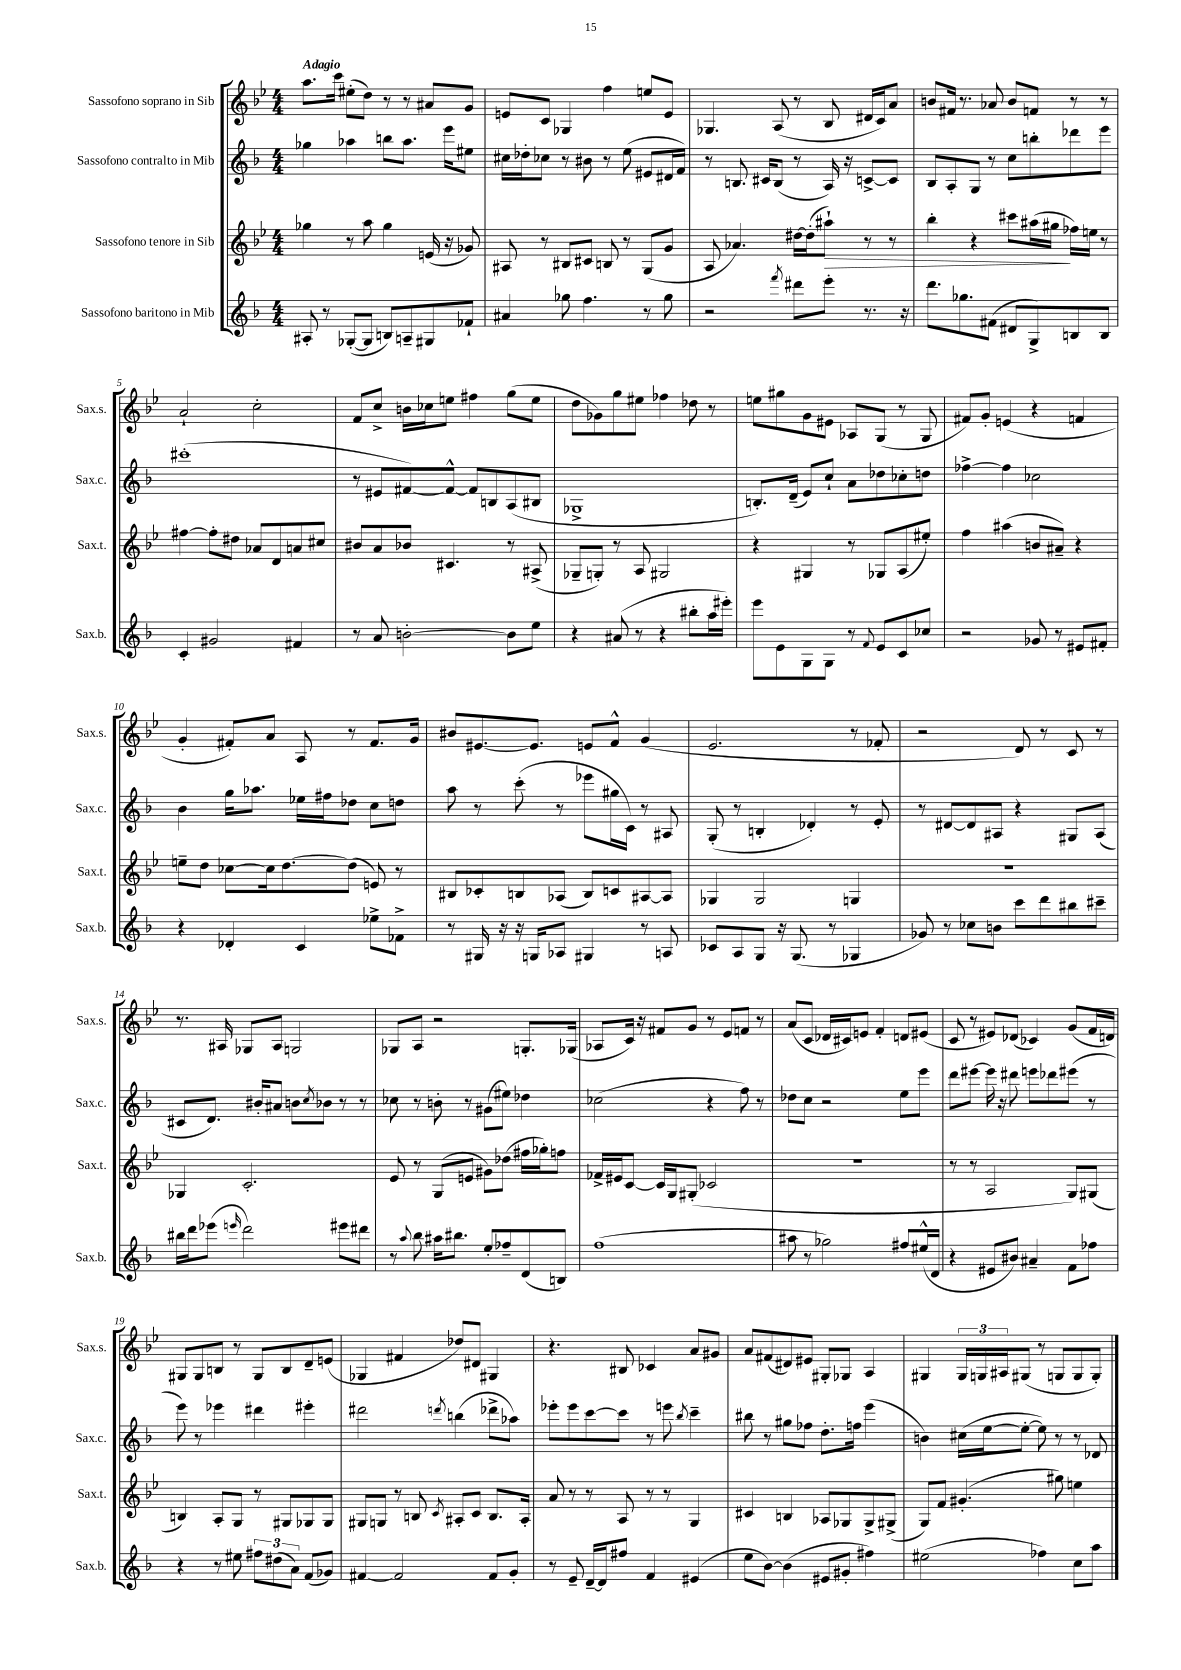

**kern	**kern	**dynam	**kern	**kern
*part4	*part3	*part3	*part2	*part1
*staff4	*staff3	*staff3	*staff2	*staff1
*I"Sassofono baritono in Mib	*I"Sassofono tenore in Sib	*	*I"Sassofono contralto in Mib	*I"Sassofono soprano in Sib
*I'Sax.b.	*I'Sax.t.	*	*I'Sax.c.	*I'Sax.s.
*clefG2	*clefG2	*	*clefG2	*clefG2
*k[b-]	*k[b-e-]	*	*k[b-]	*k[b-e-]
*M4/4	*M4/4	*	*M4/4	*M4/4
=1	=1	=1	=1	=1
!	!	!	!	!LO:TX:a:B:t=Adagio
8A#X'/	4gg-X\	.	4gg-X\	8.aa\L
8r	.	.	.	.
.	.	.	.	16ccc\Jk
([8G-X'/L	8r	.	4aa-X\	(8ee#X'\L
8G-/J]	8aa\	.	.	8dd\J)
8Bn/L)	4gg-\	.	8bbn\L	8r
8An~/	.	.	8.aa-\J	8r
8G#X/	(16en/	.	.	8a#X/L
.	16r	.	16eee\KL	.
8f-X`/J	8g-X/)	.	8ee#X\J	8g/J
=2	=2	=2	=2	=2
4a#X/	8A#X/	.	16cc#X\LL	8en/L
.	.	.	16dd-X'\J	.
.	8r	.	8cc-X\J	8c/J
8gg-X\	8B#X/L	.	8r	4G-X/
4.ff\	8c#X/J	.	8b#X\	.
.	8Bn/	.	8r	4ff\
.	8r	.	(8ee\	.
8r	(8G/L	.	8e#X/L	8een/L
8gg-\	8g/J	.	16d#X/L	8e/J
.	.	.	16f/JJ)	.
=3	=3	=3	=3	=3
2r	8A/	.	8r	4.G-X/
.	4.a-X/)	.	8.Bn/	.
.	.	.	16c#X/KL	.
.	.	.	(8B/J	(8A/
8qfff/	.	.	.	.
8ddd#X\L	[16dd#X\LL	.	8r	8r
.	(16dd#'\J]	.	.	.
!	!	!LO:HP:b	!	!
8eee'\J	8aa#X`\J)	>	16A/)	8B-/
.	.	.	16r	.
8.r	8r	.	[8cn^/L	16d#X/LL
.	.	.	.	16c/J)
.	8r	.	8c/J]	8a/J
16r	.	.	.	.
=4	=4	=4	=4	=4
8.ddd\L	4bb-'\	.	8B-/L	8bn/L
.	.	.	8A'/	16f#X/Jk
8.gg-X\	.	.	.	8.r
.	4r	.	8G/J	.
(8f#X\J	.	.	8r	8a-X/
8d#X/L	8ccc#X\L	.	8cc\L	8b/L
8G^/)	(16aa#X\L	.	8bbn'\	8fn/J
.	16gg#X\JJ	.	.	.
8Bn/	16ff-X\LL)	]	8ddd-X\	8r
.	16een\JJ	.	.	.
8B/J	8r	.	8eee\J	8r
!!LO:LB:g=z
=5	=5	=5	=5	=5
4c'/	[4ff#X\	.	(1ccc#X'	2a`/
2g#X/	8ff#'\L]	.	.	.
.	8dd#X\J	.	.	.
.	8a-X/L	.	.	2cc'\
.	8d/	.	.	.
4f#X/	8an/	.	.	.
.	8cc#X/J	.	.	.
=6	=6	=6	=6	=6
8r	8b#X/L	.	8r	8f/L
8a/	8a/	.	8e#X/L	8cc^/J
[2bn'\	8b-X/J	.	[8f#X/)	16bn\LL
.	.	.	.	16cc-X\J
.	4.c#X/	.	8f#^^/J_	8een\J
.	.	.	8f#/L]	4ff#X\
.	.	.	8Bn/	.
8b\L]	8r	.	(8A/	(8gg\L
8ee\J	(8A#X^/	.	8B#X/J	8ee\J
=7	=7	=7	=7	=7
4r	8G-X~/L	.	1G-X^	8dd\L
.	8Gn'/J)	.	.	8g-X\)
(8a#X/	8r	.	.	8gg\
8r	8A/	.	.	8ee#X\J
4r	2G#X/	.	.	4ff-X\
8bb#X'\L	.	.	.	8dd-X\
16aa\L	.	.	.	8r
16eee#X'\JJ)	.	.	.	.
=8	=8	=8	=8	=8
8eee\L	4r	.	8.Bn'/L)	8een\L
8e\	.	.	.	8gg#X\
.	.	.	(16d~/Jk	.
8G\	4G#X/	.	8e/L)	8g\
8G\J	.	.	8cc`/J	8e#X\J
8r	8r	.	8a\L	8A-X/L
8qqf/	.	.	.	.
8e/L	8G-X/L	.	8dd-X\	(8G/J
8c/	(8A/	.	8cc-X'\	8r
8cc-X/J	8ee#X'/J)	.	8ddn\J	8G/
=9	=9	=9	=9	=9
2r	4ff\	.	[4ff-X^\	8f#X/L)
.	.	.	.	8g'/J
.	(4aa#X\	.	4ff-\]	(4en/
8g-X/	8bn/L	.	2cc-X\	4r
8r	8a#X~/J)	.	.	.
8e#X/L	4r	.	.	4fn/
8f#X'/J	.	.	.	.
!!LO:LB:g=z
=10	=10	=10	=10	=10
4r	8een~\L	.	4b-\	4g'/
.	8dd\J	.	.	.
4d-X'/	[8cc-X\L	.	16gg\KL	8f#X'/L)
.	.	.	8.aa-X\J	.
.	16cc-\k]	.	.	8a/J
.	[8.dd\	.	.	.
4c/	.	.	16ee-X\LL	8A/
.	.	.	16ff#X\J	.
.	(8dd\J]	.	8dd-X\J	8r
8ee-X^\L	8en/)	.	8cc\L	8.f#/L
8f-X^\J	8r	.	8ddn\J	.
.	.	.	.	16g/Jk
=11	=11	=11	=11	=11
8r	8B#X/L	.	8aa\	8b#X/L
16G#X/	8c-X'/	.	8r	[8.e#X/
16r	.	.	.	.
16r	8Bn/	.	(8ccc'\	.
16Gn/KL	.	.	.	8.e#/J]
8A-X/J	(8A-X/J	.	8r	.
4G#X/	8B/L)	.	8eee-X\L	8en/L
.	8cn/	.	16gg#X\L	8f^^/J
.	.	.	16c\JJ)	.
8r	[8A#X/	.	8r	(4g/
8An/	8A#/J]	.	8A#X/	.
=12	=12	=12	=12	=12
8c-X/L	4G-X/	.	(8G'/	2.e-/
8A/	.	.	8r	.
8G/J	2G-/	.	4Bn'/	.
16r	.	.	.	.
(8.G/	.	.	.	.
.	.	.	4d-X'/)	.
8r	.	.	.	.
4G-X/	4Gn/	.	8r	8r
.	.	.	8e'/	8f-X'/
=13	=13	=13	=13	=13
8g-X/)	1r	.	8r	2r
8r	.	.	[8d#X/L	.
8cc-X\L	.	.	8d#/]	.
8bn\J	.	.	8A#X/J	.
8ccc\L	.	.	4r	8d/)
8ddd\	.	.	.	8r
8bb#X\	.	.	8G#X/L	8c/
8ccc#X~\J	.	.	(8A#/J	8r
!!LO:LB:g=z
=14	=14	=14	=14	=14
16bb#X\LL	4G-X/	.	8c#X/L	8.r
16ddd\J	.	.	.	.
(8eee-X\J	.	.	8.d/J)	.
.	.	.	.	16A#X/
16qqeeen/	.	.	.	.
2ddd\)	2.c'/	.	.	8G-X/L
.	.	.	16b#X'/KL	.
.	.	.	8a#X/J	8A#/J
.	.	.	8bn\L	2Gn/
.	.	.	8qcc/	.
.	.	.	8b-X\J	.
8eee#X\L	.	.	8r	.
8ddd#X\J	.	.	8r	.
=15	=15	=15	=15	=15
8r	8e-/	.	8cc-X\	8G-X/L
8qqaa/	.	.	.	.
8bb-\	8r	.	8r	8A/J
16aa#X\KL	(8G/L	.	8bn'\	2r
8.bb#X\J	.	.	.	.
.	8en/J	.	8r	.
8ee'/L	8g#X\L)	.	(8g#X\L	.
8ff-X~/	(8dd-X\J	.	8ee#X\J)	.
(8d/	16ff#X\LL	.	4dd-X\	8.Gn'/L
.	16gg-X'\J)	.	.	.
8Bn/J)	8ffn\J	.	.	.
.	.	.	.	(16G-X/Jk
=16	=16	=16	=16	=16
(1ff	16f-X^/LL	.	(2cc-X\	8A-X/L
.	16e#X/J	.	.	.
.	[8c/J	.	.	16c/Jk)
.	.	.	.	16r
.	16c/LL]	.	.	8f#X/L
.	16G/J	.	.	.
.	(8G#X'/J	.	.	8g/J
.	2c-X/	.	4r	8r
.	.	.	.	8e-/L
.	.	.	8ff\)	8fn/J
.	.	.	8r	8r
=17	=17	=17	=17	=17
8aa#X\	1r	.	8dd-X\L	(8a/L
8r	.	.	8cc\J	8c/J
2gg-X\)	.	.	2r	16d-X/LL
.	.	.	.	16c#X/J)
.	.	.	.	8en/J
.	.	.	.	4f'/
8ff#X/L	.	.	8ee\L	8dn/L
(16ee#X^^/L	.	.	8eee\J	(8e#X/J
16d/JJ	.	.	.	.
=18	=18	=18	=18	=18
4r	8r	.	8ddd\L	8c/
.	8r	.	[8eee#X\J	8r
8e#X/L	2A/	.	16eee#\]	8e#X/L)
.	.	.	16r	.
8b#X/J)	.	.	8ddd#X\	(8d-X/J
4a#X~/	.	.	8eeen\L	4c-X/)
.	.	.	8ddd-X\	.
8f\L	8G/L)	.	(8eee#X\J	(8g/L
8ff-X\J	(8G#X/J	.	8r	16f/L
.	.	.	.	16dn/JJ)
!!LO:LB:g=z
=19	=19	=19	=19	=19
4r	4Bn/)	.	8eee\)	8G#X/L
.	.	.	8r	8G#/
8r	8A'/L	.	4eee-X\	8Bn/J
8ee#X\	8G/J	.	.	8r
12ff#X\L	8r	.	4ddd#X\	8G#/L
(12dd#X\	.	.	.	.
.	8G#X/L	.	.	8B/
12a\J)	.	.	.	.
(8f/L	8G-X/	.	4eee#X'\	8d~/
8g-X/J)	8G-/J	.	.	(8en/J
=20	=20	=20	=20	=20
[4f#X/	8G#X/L	.	2ddd#X\	4G-X/
.	8Gn/J	.	.	.
2f#/]	8r	.	.	4f#X/
.	8Bn/	.	.	.
.	8qc/	.	8qdddn/	.
.	8A#X'/L	.	(4bbn\	8dd-X/L)
.	8c/J	.	.	8d#X/J
8f#/L	8.B/L	.	8ddd-X^\L	4G#X/
8g'/J	.	.	8aa-X\J)	.
.	16A#'/Jk	.	.	.
=21	=21	=21	=21	=21
8r	8a/	.	8eee-X'\L	4.r
8e~/	8r	.	8eee-\	.
[16d~/LL	8r	.	[8ccc\	.
16d/J]	.	.	.	.
8ff#X/J	8A/	.	8ccc\J]	8B#X/
4f/	8r	.	8r	4c-X/
.	8r	.	8eeen\	.
.	.	.	8qbb-/	.
(4e#X/	4G/	.	4ccc~\	8a/L
.	.	.	.	8g#X/J
=22	=22	=22	=22	=22
8ee\L	4c#X/	.	8bb#X\	8a/L
[8b-\J)	.	.	8r	(8f#X/
(4b-\]	4Bn/	.	8gg#X\L	8d#X/)
.	.	.	8ff-X\J	8e#X/J
8e#X/L	8A-X/L	.	8.dd'\L	8G#X'/L
8g#X'/J	8G-X/	.	.	8G-X/J
.	.	.	16ffn\Jk	.
4ff#X\)	8G-^/	.	(4eee\	4A/
.	(8G#X^/J	.	.	.
=23	=23	=23	=23	=23
(2ee#X\	8G/L)	.	4bn\)	4G#X/
.	8f/J	.	.	.
.	(4.g#X'/	.	(16cc#X\LL	24G#/LL
.	.	.	.	24Gn/
.	.	.	[16ee\J	.
.	.	.	.	24A#X/J
.	.	.	8ee'\J_	(8G#X/J
4ff-X\)	.	.	8ee\])	8r
.	8gg#X\)	.	8r	8Gn/L
8cc\L	4een\	.	8r	8G/
8aa\J	.	.	8d-X/	8G'/J)
==	==	==	==	==
*-	*-	*-	*-	*-
